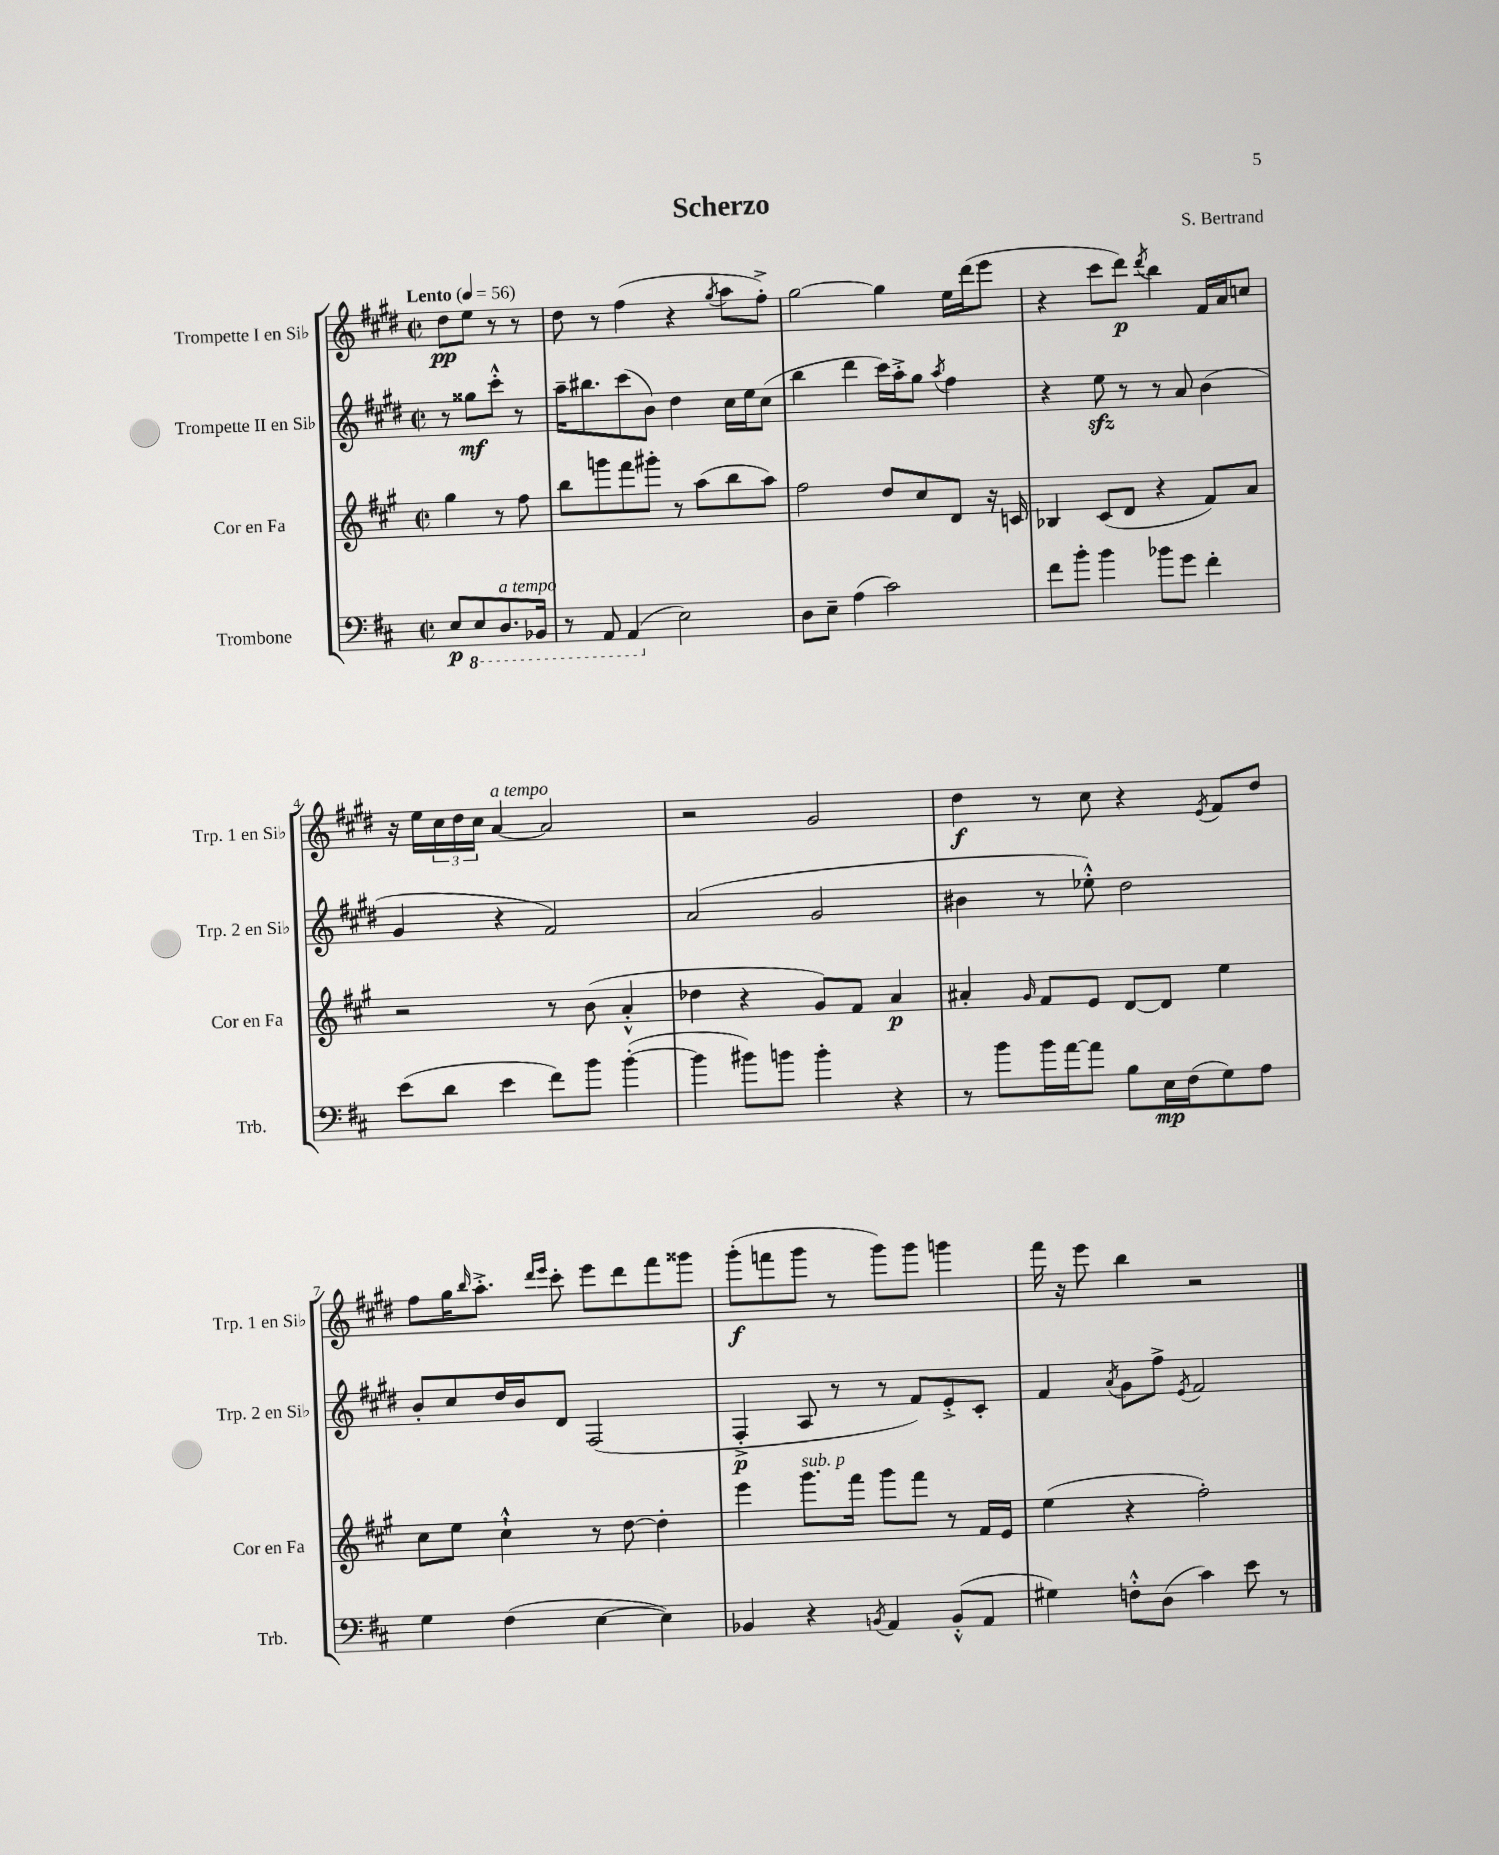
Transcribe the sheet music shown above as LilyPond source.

\header { title = "Scherzo" composer = "S. Bertrand" }
<<
\new StaffGroup <<
\new Staff = "s0" \with { instrumentName = "Trompette I en Sib" shortInstrumentName = "Trp. 1 en Sib" } {
    \clef treble \key e \major \defaultTimeSignature \time 2/2 \partial 2 \tempo "Lento" 4 = 56
    dis''8\pp e''8 r8 r8 |
    dis''8 r8 fis''4( r4 \acciaccatura { gis''8 } a''8 fis''8-.->) |
    gis''2~ gis''4 e''16 dis'''16( e'''8 |
    r4 cis'''8 dis'''8\p) \acciaccatura { dis'''8 } b''4 fis'16 a'16 c''8 |
    r16 e''16 \tuplet 3/2 { cis''16 dis''16 cis''16 } a'4~^\markup { \italic "a tempo" } a'2 |
    r2 gis'2 |
    dis''4\f r8 cis''8 r4 \acciaccatura { e'8 } fis'8 dis''8 |
    fis''8 gis''16 \grace { b''16 } a''8.-.-> \grace { dis'''16 e'''16 } cis'''8-. e'''8 dis'''8 fis'''8 gisis'''8 |
    gis'''8-.\f( f'''8 gis'''8 r8 gis'''8) gis'''8 g'''4 |
    fis'''16 r16 e'''8 b''4 r2 \bar "|." |
}
\new Staff = "s1" \with { instrumentName = "Trompette II en Sib" shortInstrumentName = "Trp. 2 en Sib" } {
    \clef treble \key e \major \defaultTimeSignature \time 2/2 \partial 2
    r8 gisis''8\mf cis'''8-.-^ r8 |
    a''16-- bis''8. cis'''8( b'8) dis''4 cis''16 e''16 cis''8( |
    b''4 dis'''4 cis'''16) a''16-.-> gis''8 \acciaccatura { a''8 } fis''4 |
    r4 e''8\sfz r8 r8 a'8 b'4( |
    gis'4 r4 fis'2) |
    a'2( gis'2 |
    bis'4 r8 ees''8-.-^) dis''2 |
    b'8-. cis''8 dis''16 b'16 dis'8 fis2( |
    fis4-.->\p a8 r8 r8 fis'8) e'8-.-> cis'8-. |
    fis'4 \acciaccatura { a'8 } gis'8 fis''8-> \acciaccatura { e'8 } fis'2 \bar "|." |
}
\new Staff = "s2" \with { instrumentName = "Cor en Fa" shortInstrumentName = "Cor en Fa" } {
    \clef treble \key a \major \defaultTimeSignature \time 2/2 \partial 2
    gis''4 r8 fis''8 |
    b''8 g'''8 fis'''8 gis'''8-. r8 a''8( b''8 a''8) |
    fis''2 d''8 cis''8 d'8 r16 c'16 |
    bes4 cis'8( d'8 r4 fis'8) a'8 |
    r2 r8 b'8( a'4-.-^ |
    des''4 r4 gis'8) fis'8 a'4\p |
    ais'4-. \grace { gis'16 } fis'8 e'8 d'8~ d'8 e''4 |
    cis''8 e''8 cis''4-!-^ r8 d''8~ d''4-. |
    e'''4 gis'''8.^\markup { \italic "sub. p" } fis'''16 gis'''8 fis'''8 r8 fis'16 e'16 |
    e''4( r4 fis''2-.) \bar "|." |
}
\new Staff = "s3" \with { instrumentName = "Trombone" shortInstrumentName = "Trb." } {
    \clef bass \key d \major \defaultTimeSignature \time 2/2 \partial 2
    e8\p \ottava #-1 e,8 d,8.^\markup { \italic "a tempo" } bes,,16 |
    r8 a,,8 a,,4( \ottava #0 e2) |
    d8 e8-- a4( cis'2) |
    fis'8 b'8-. b'4 bes'8 g'8 fis'4-. |
    e'8( d'8 e'4 fis'8) b'8 b'4~-.( |
    b'4 bis'8) b'8 b'4-. r4 |
    r8 b'8 b'16 a'16~ a'8 b8 e16\mp fis16( g8) a8 |
    g4 fis4( e4~ e4) |
    bes,4 r4 \acciaccatura { b,8 } a,4 b,8-.-^( a,8 |
    gis4) f8-.-^ d8( cis'4) e'8 r8 \bar "|." |
}
>>
>>
